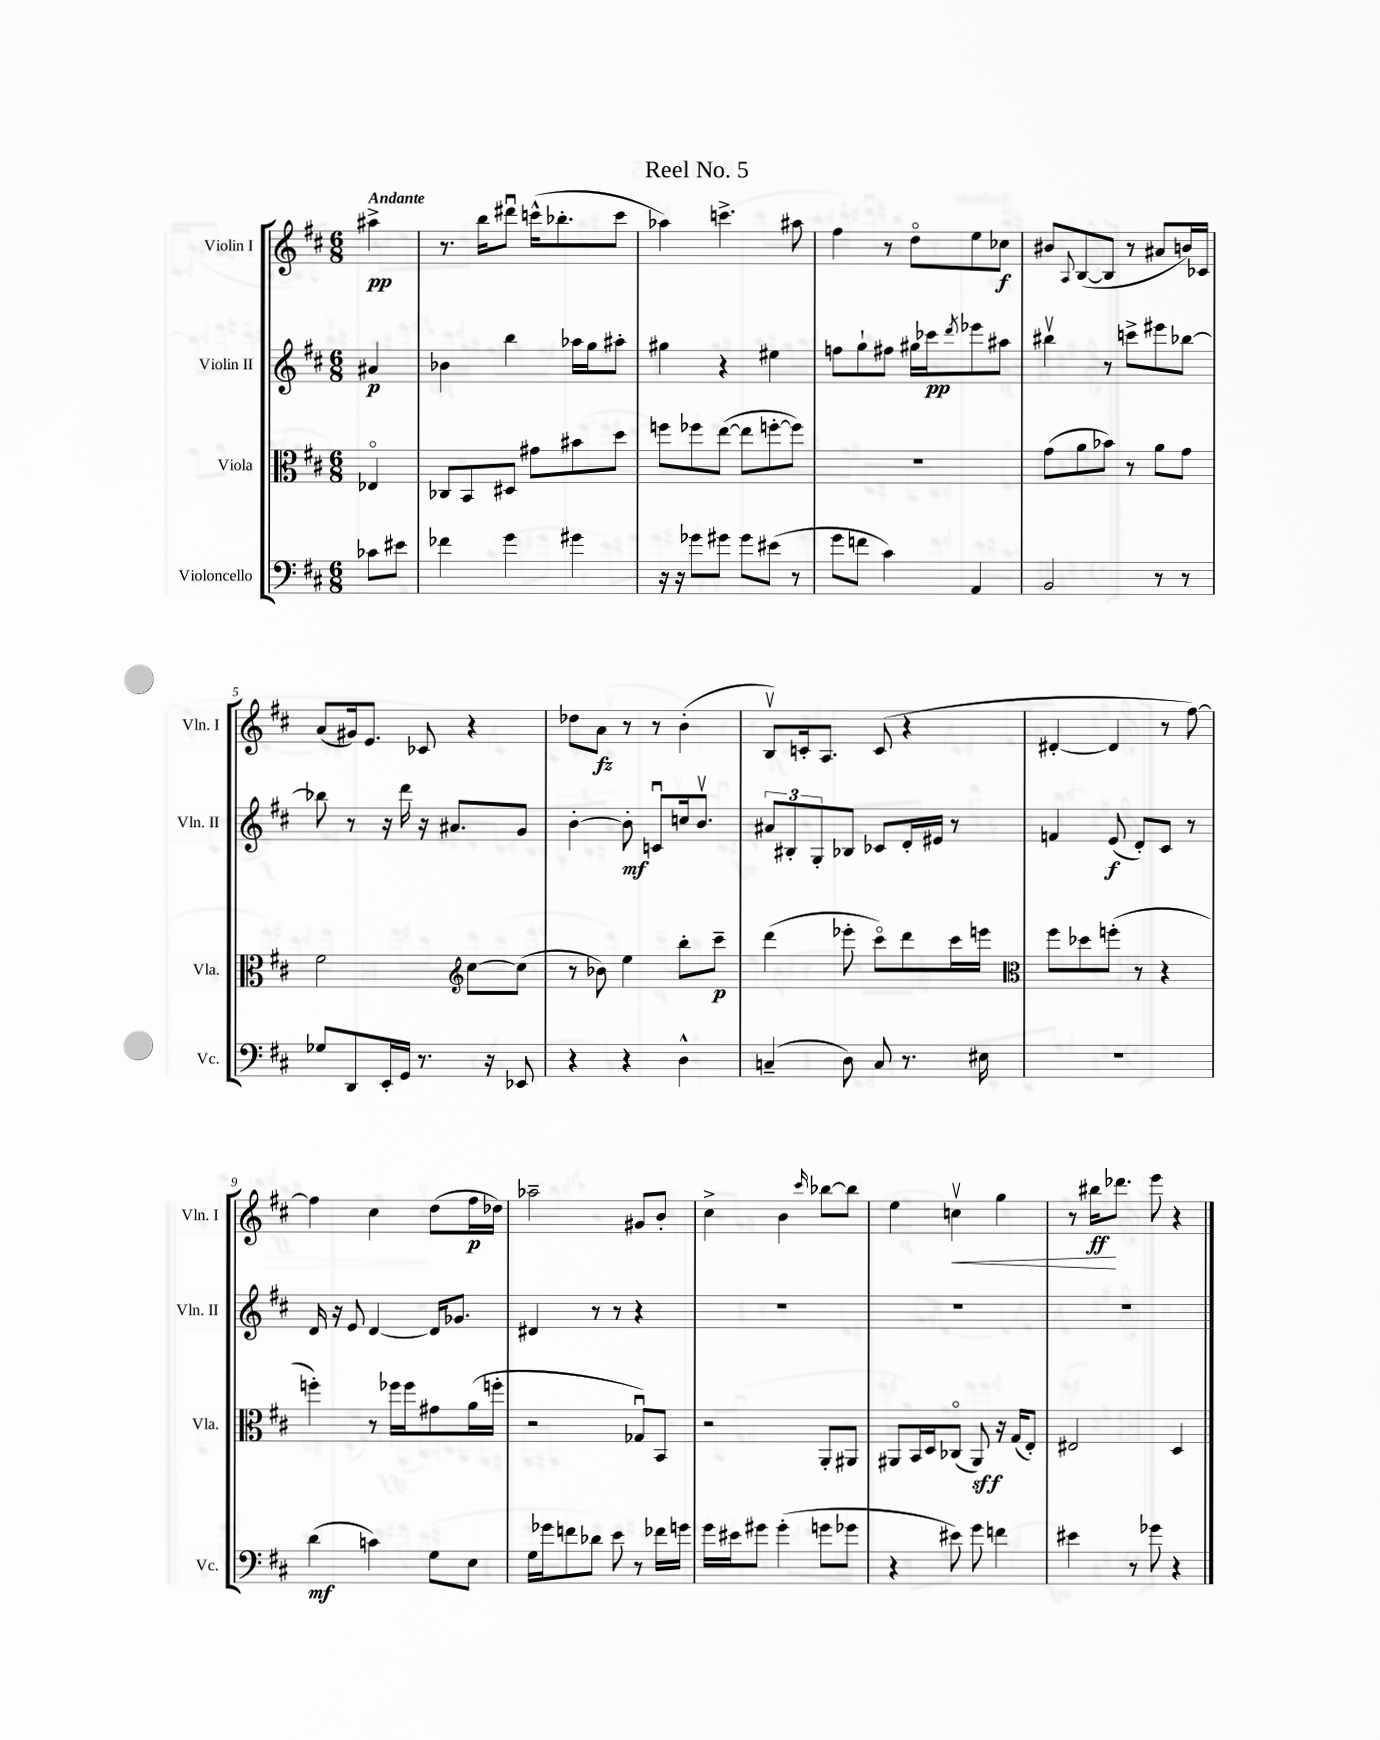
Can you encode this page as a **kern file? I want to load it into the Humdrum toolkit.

**kern	**kern	**kern	**kern
*staff4	*staff3	*staff2	*staff1
*clefF4	*clefC3	*clefG2	*clefG2
*k[f#c#]	*k[f#c#]	*k[f#c#]	*k[f#c#]
*M6/8	*M6/8	*M6/8	*M6/8
8c-\L	4E-o/	4a#/	4aa#^\
8e#\J	.	.	.
=	=	=	=
4f-\	8C-/L	4b-\	8.r
.	8BB/	.	.
.	.	.	16bb\LK
4g\	8D#/J	4bb\	8ddd#u\J
.	8g#\L	.	(16ccc^^\LK
.	.	.	8.bb-'\
4g#\	8b#\	16aa-\LL	.
.	.	16gg\J	.
.	8dd\J	8aa#'\J	8ccc\J
=	=	=	=
16r	8ff\L	4gg#\	4aa-\)
16r	.	.	.
8g-\L	8ff-\	.	.
8g#\J	([8ee\J	4r	4.ccc^\
8g#\L	8ee\]L	.	.
(8e#\J	[8ff'\	4ee#\	.
8r	8ff\]J)	.	8aa#\
=	=	=	=
8g\L	2.r	8ff\L	4ff#\
8f\J	.	8gg`\	.
4c#\)	.	8ff#\J	8r
.	.	16gg#\LL	8ddo\L
.	.	16ccc-\J	.
.	.	8qddd/	.
4AA/	.	8eee-\	8ee\
.	.	8aa#\J	8cc-\J
=	=	=	=
2BB/	(8g\L	4bb#v\	8b#/L
.	.	.	8qqA/
.	8a\	.	([8B/
.	8b-\J)	8r	8B/]J
.	8r	8ccc^\L	8r
8r	8a\L	8eee#\	8a#/L
8r	8g\J	[8bb-\J	16b/L)
.	.	.	16c-/JJ
=	=	=	=
8G-/L	2f#\	8bb-\]	(8a/L
8DD/	.	8r	16g#/k)
.	.	.	8.e/J
16EE'/L	.	16r	.
16GG/JJ	.	16ddd\	.
8.r	.	16r	8c-/
.	.	8.a#/L	.
*	*clefG2	*	*
.	[8cc#\L	.	4r
16r	.	.	.
8EE-/	(8cc#\]J	8g/J	.
=	=	=	=
4r	8r	[4b'\	8dd-\L
.	8b-\)	.	8a\J
4r	4ee\	8b'\]	8r
.	.	8cu/L	8r
4D^^\	8bb'\L	16cc/k	(4b'\
.	.	8.bv/J	.
.	8ccc#~\J	.	.
=	=	=	=
(4C~/	(4ddd\	12a#/L	8Bv/L)
.	.	12B#'/	.
.	.	.	16c'/k
.	.	12G'/	.
.	.	.	8.A/J
8D\)	8eee-'\	8B-/J	.
8C/	8ccc#o\L)	8c-/L	(8c/
8.r	8ddd\	16d'/L	4r
.	.	16e#/JJ	.
.	16ccc#\L	8r	.
16E#\	16eee\JJ	.	.
=	=	=	=
*	*clefC3	*	*
2.r	8ff#\L	4f/	[4d#'/
.	8dd-\	.	.
.	(8ff'\J	(8e/	4d#/]
.	8r	8d'/L)	.
.	4r	8c#/J	8r
.	.	8r	[8ff#\)
=	=	=	=
(4d\	4ff'\)	16d/	4ff#\]
.	.	16r	.
.	.	8e/	.
4c\)	8r	[4d/	4cc#\
.	16ff-\LL	.	.
.	16ff-\J	.	.
8G\L	8g#\	16d/]LK	(8dd\L
.	.	8.g-/J	.
8E\J	(16a\L	.	16ff#\L
.	16ff'\JJ	.	16dd-\JJ)
=	=	=	=
16G\LL	2r	4d#/	2aa-~\
16g-\J	.	.	.
8f\	.	.	.
8d-\J	.	8r	.
8e\	.	8r	.
8r	8G-u/L)	4r	8g#/L
16f-\LL	8BB/J	.	8b'/J
16g\JJ	.	.	.
=	=	=	=
16g\LL	2r	2.r	4cc#^\
16e#\J	.	.	.
8g#\J	.	.	.
(4g#'\	.	.	4b\
.	.	.	16qqccc#/
8g\L	8AA'/L	.	[8bb-\L
8g-\J	8AA#/J	.	8bb-\]J
=	=	=	=
4r	8AA#/L	2.r	4ee\
.	16BB/L	.	.
.	16D/J	.	.
8e#\)	(8C-o/J	.	4ccv\
8g\	8AA#/)	.	.
4f\	16r	.	4gg\
.	(16G/LK	.	.
.	8E'/J)	.	.
=	=	=	=
4e#\	2E#/	2.r	8r
.	.	.	16bb#\LK
.	.	.	8.ddd-\J
8r	.	.	.
8g-\	.	.	8eee\
4r	4D/	.	4r
==	==	==	==
*-	*-	*-	*-
